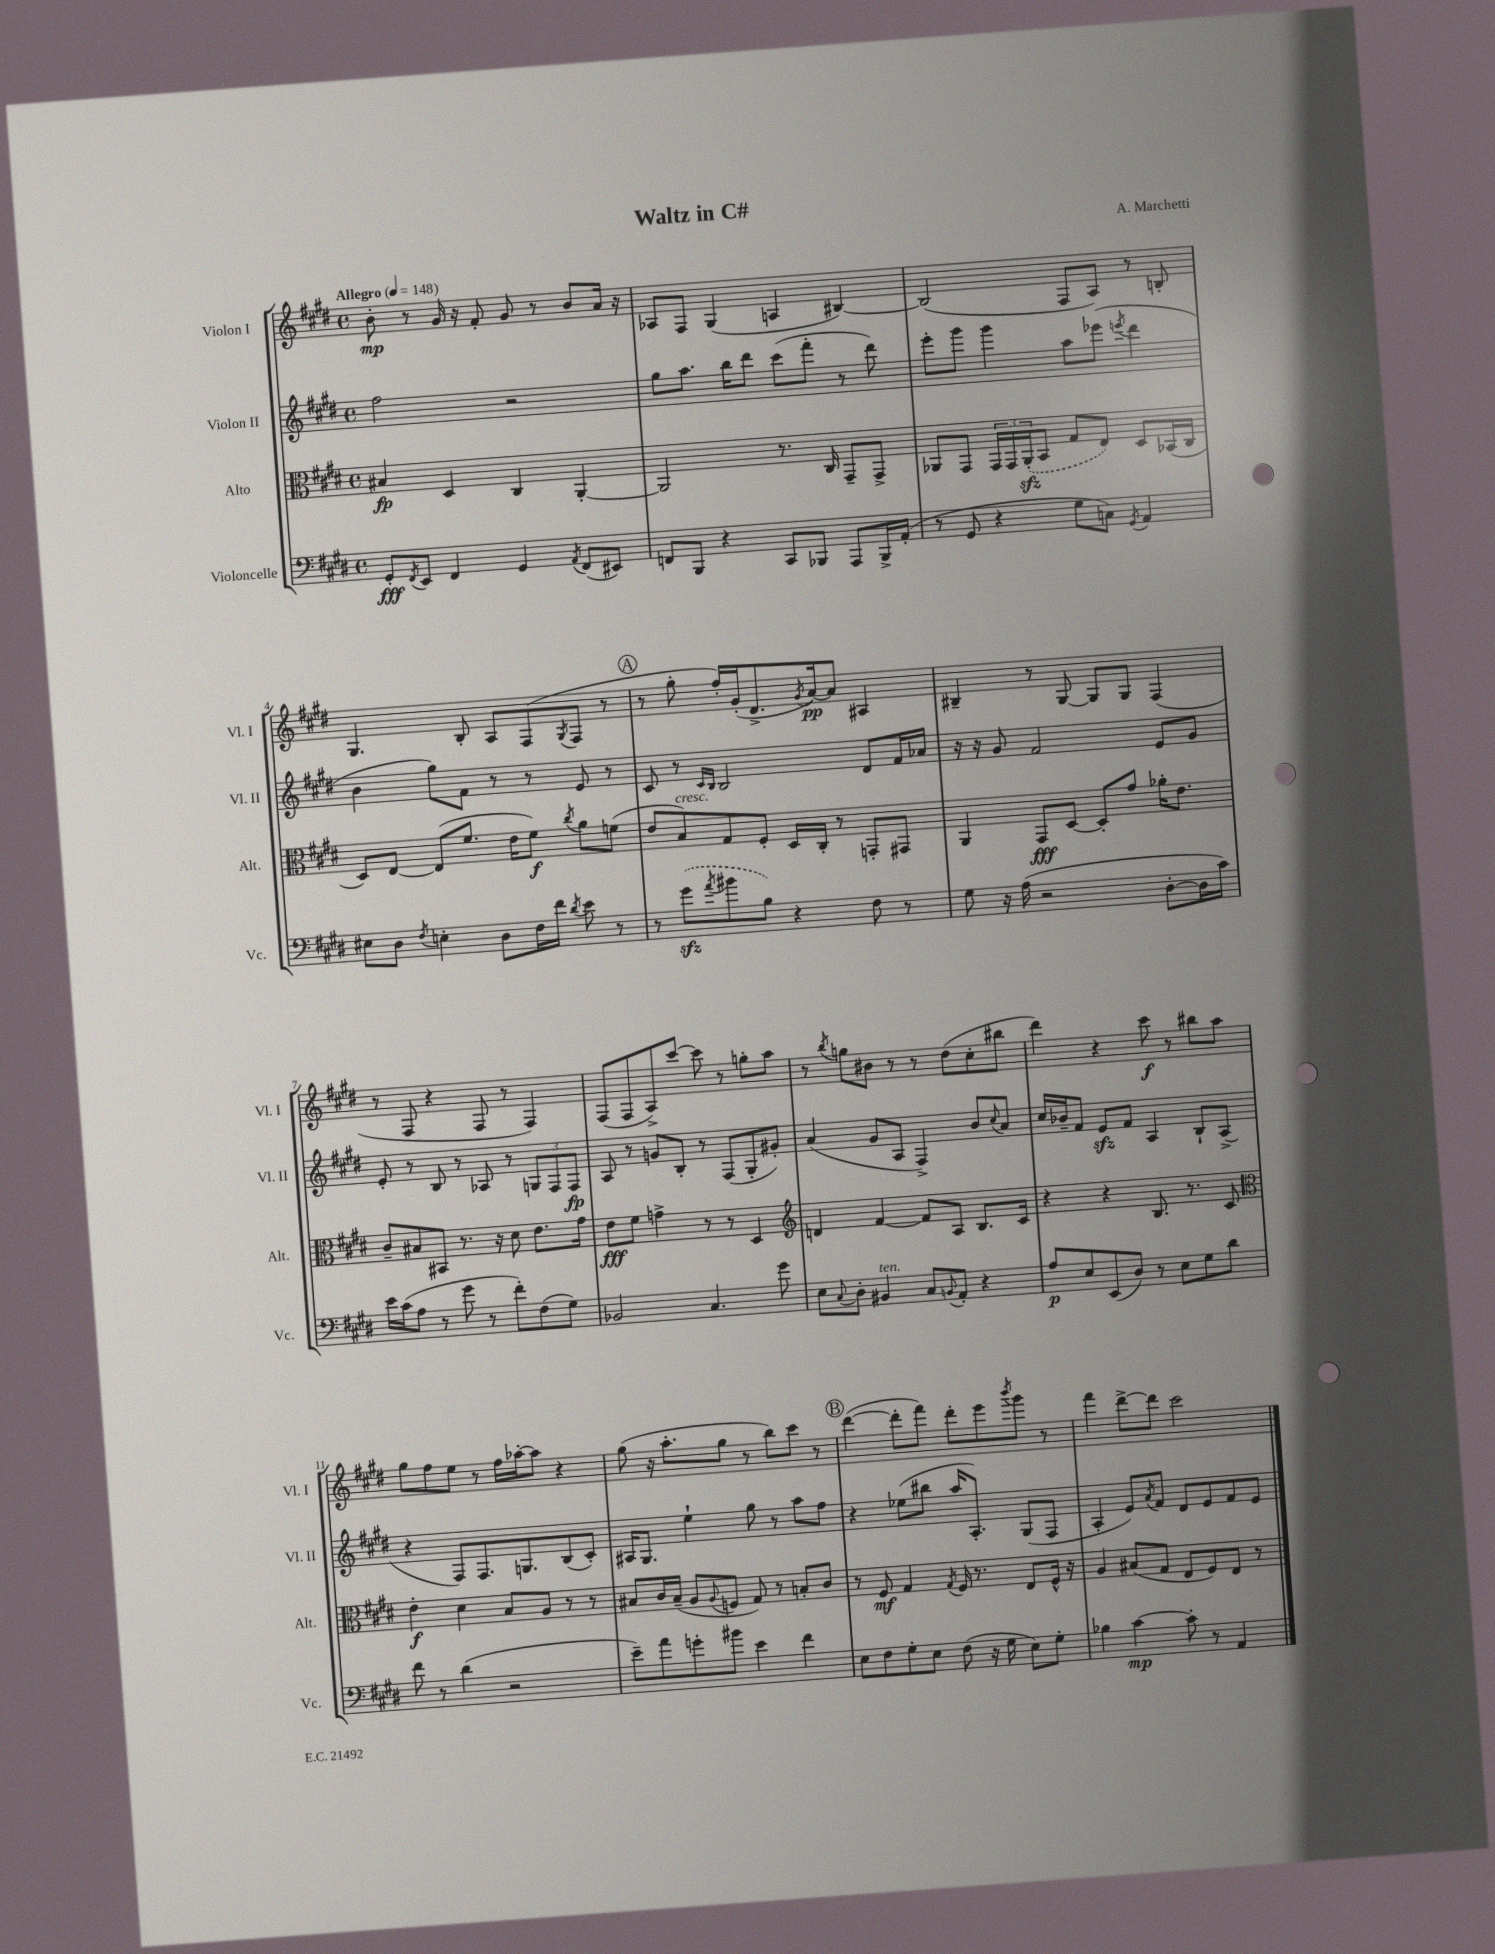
\header { title = "Waltz in C#" composer = "A. Marchetti" }
<<
\new StaffGroup <<
\new Staff = "s0" \with { instrumentName = "Violon I" shortInstrumentName = "Vl. I" } {
    \clef treble \key e \major \defaultTimeSignature \time 4/4 \tempo "Allegro" 4 = 148
    b'8-.\mp r8 gis'16 r16 fis'8-. gis'8 r8 b'8 a'16 r16 |
    aes8 fis8 gis4( a4 bis4~) |
    bis2( fis8 a8) r8 b8-. |
    gis4. b8-. a8 fis8( \acciaccatura { gis8 } fis8 r8 |
    \mark \markup { \circle "A" } r8 gis''8-. fis''16-.) gis'16-.( dis'8.-> \acciaccatura { gis'8 } a'16~\pp) a'8 ais4 |
    bis4-- r8 gis8~ gis8 gis8 fis4( |
    r8 fis8 r4 fis8 r8 fis4) |
    fis8( fis8 a8->) cis'''8~ cis'''8 r8 g''8-. a''8 |
    r8 \acciaccatura { b''8 } g''8 bis'8 r8 r8 dis''8( cis''8-. bis''8 |
    dis'''4) r4 cis'''8\f r8 bis''8 a''8 |
    gis''8 fis''8 e''8 r8 fis''16 aes''16~-. aes''8 r4 |
    gis''8( r16 a''8.-. gis''8 r8 b''8) cis'''8 r8 |
    \mark \markup { \circle "B" } dis'''4~( dis'''8-. fis'''8) dis'''8-. e'''8 \acciaccatura { b'''8 } gis'''8 r8 |
    fis'''4 dis'''8~-> dis'''8 cis'''2 \bar "|." |
}
\new Staff = "s1" \with { instrumentName = "Violon II" shortInstrumentName = "Vl. II" } {
    \clef treble \key e \major \defaultTimeSignature \time 4/4
    fis''2 r2 |
    gis''8 a''8. b''16 dis'''8 cis'''8( fis'''8-. r8 dis'''8) |
    e'''8-. gis'''8 gis'''4 a''8 ees'''8( \acciaccatura { e'''8 } dis'''4 |
    b'4 gis''8) fis'8 r8 r8 e'8 r8 |
    \mark \markup { \circle "A" } cis'8 r8 \grace { cis'16 b16 } b2 dis'8 fis'16 aes'16 |
    r16 r16 gis'8 fis'2 e'8 gis'8 |
    e'8-. r8 b8 r8 aes8 r8 \tuplet 3/2 { g8 fis8 fis8\fp } |
    a8 r8 g'8 b8-. r8 fis8( gis8-. gis'8-.) |
    a'4( gis'8 a8 fis4->) b'8 \appoggiatura { cis''8 } a'8 |
    cis''16 bes'16-- fis'8 e'8\sfz fis'8 a4 b8-! a8->( |
    r4 fis8) fis8. g8. b8( cis'8-.) |
    ais16 gis8. e''4-! gis''8 r8 a''8 fis''8 |
    \mark \markup { \circle "B" } r4 ees''8( bis''8 a''16 a8.-.) gis8( fis8 |
    a4-. e'8) \acciaccatura { a'8 } fis'8 dis'8 e'8 fis'8 e'8 \bar "|." |
}
\new Staff = "s2" \with { instrumentName = "Alto" shortInstrumentName = "Alt." } {
    \clef alto \key e \major \defaultTimeSignature \time 4/4
    bis4\fp dis4 cis4 a,4~-. |
    a,2 r8. cis16 gis,8-- gis,8-> |
    aes,8 gis,8 \tuplet 3/2 { gis,16 gis,16 \once \slurDashed aes,16-.\sfz( } b,8 gis8 e8) dis8 bes,16( cis16 |
    dis8) e8~ e8( fis'8. e'16 fis'8\f) \acciaccatura { cis''8 } a'8 f'8( |
    \mark \markup { \circle "A" } e'8 b8^\markup { \italic "cresc." }) gis8 fis8-. dis16 cis16-. r8 g,8-. gis,8 |
    a,4 gis,8\fff dis8~ dis8-. gis'8 aes'16-. e'8. |
    cis'8-- bis8 bis,8 r8. r16 dis'8 e'8. gis'16 |
    e'8\fff fis'8 g'4-> r8 r8 dis4 |
    \clef treble d'4 fis'4~ fis'8 a8 b8. cis'16 |
    r4 r4 b8. r8. cis'8 |
    \clef alto e'4-.\f dis'4 b8 a8 r8 r8 |
    bis8 cis'16 bis16--( a8 \appoggiatura { a8 } f8 gis8) r8 b8-. cis'8 |
    \mark \markup { \circle "B" } r8 fis8\mf gis4 \acciaccatura { gis8 } fis16 r8. e8 fis16-^ r16 |
    a4 bis8( gis8 e8 fis8) e8 r8 \bar "|." |
}
\new Staff = "s3" \with { instrumentName = "Violoncelle" shortInstrumentName = "Vc." } {
    \clef bass \key e \major \defaultTimeSignature \time 4/4
    gis,8-.\fff \acciaccatura { fis,8 } e,8 fis,4 gis,4 \acciaccatura { a,8 } fis,8( eis,8) |
    f,8 b,,8 r4 cis,8 bes,,8 a,,8 bes,,16-> a,16-.( |
    r8 gis,8 r4 gis8 c8) \acciaccatura { gis,8 } a,4 |
    eis8 dis8 \acciaccatura { fis8 } e4-. dis8 fis16 fis'16 \acciaccatura { dis'8 } e'8 r8 |
    \mark \markup { \circle "A" } r8 \once \slurDashed gis'8\sfz( \acciaccatura { a'8 } bis'8 b8) r4 fis8 r8 |
    gis8 r16 a16( r2 dis8~-. dis16 cis'16) |
    e'16 cis'16( a8 r8 gis'8 r8 fis'8-.) fis8( gis8) |
    bes,2 cis4. gis'8 |
    e8 \appoggiatura { cis8 } dis8-. bis,4^\markup { \italic "ten." } cis8 \appoggiatura { b,8 } a,8-. r4 |
    a8\p e8 e,8( dis8) r8 e8 gis8 dis'8 |
    fis'8 r8 dis'4( r2 |
    e'8--) a'8 g'8-. bis'8 e'4 fis'4 |
    \mark \markup { \circle "B" } e8 fis8 gis8-. e8 fis8( r16 gis16 e8) gis8-. |
    bes4 cis'4~\mp cis'8-. r8 a,4 \bar "|." |
}
>>
>>
